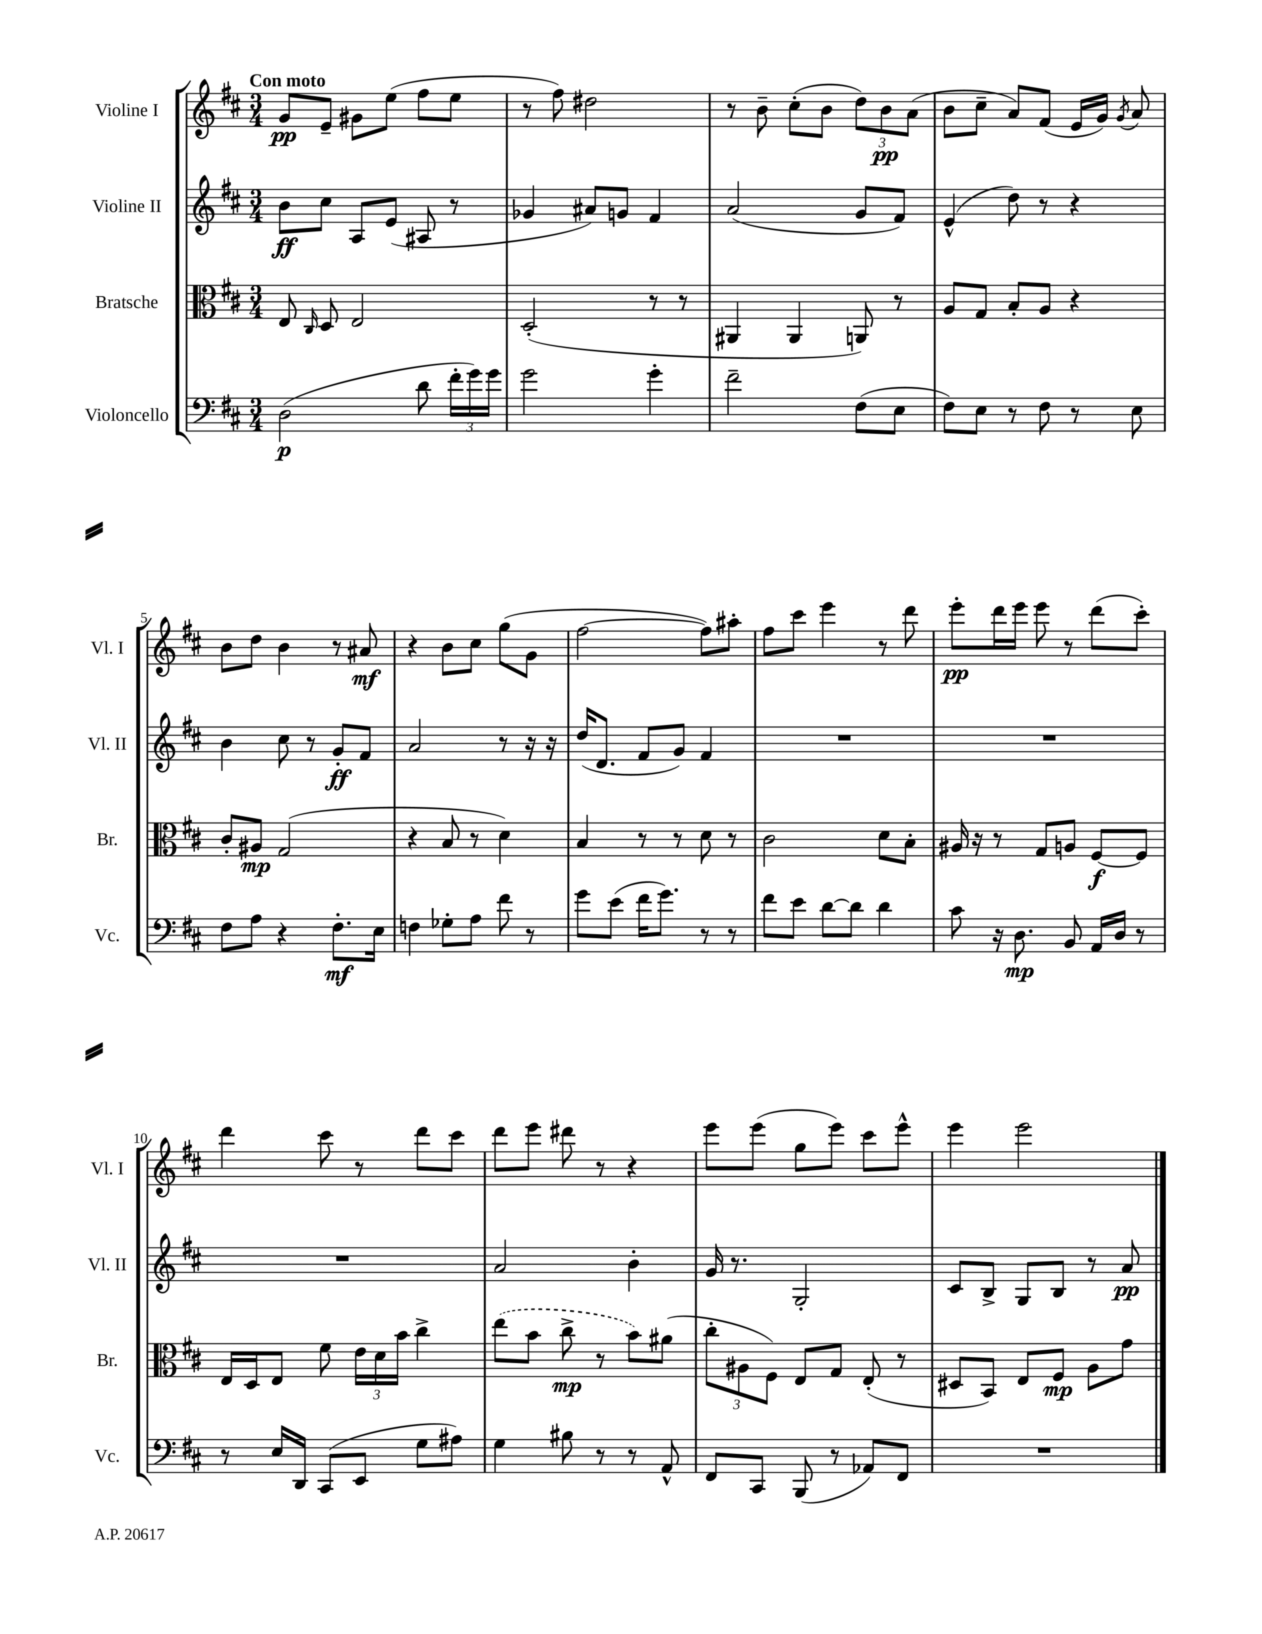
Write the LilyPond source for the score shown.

<<
\new StaffGroup <<
\new Staff = "s0" \with { instrumentName = "Violine I" shortInstrumentName = "Vl. I" } {
    \clef treble \key d \major \numericTimeSignature \time 3/4 \tempo "Con moto"
    \autoBeamOff g'8[\pp e'8]-- gis'8[ e''8]( fis''8[ e''8] |
    r8 fis''8) dis''2 |
    r8 b'8-- cis''8[-.( b'8] \tuplet 3/2 { d''8[) b'8\pp a'8]( } |
    b'8[ cis''8]-- a'8[) fis'8]( e'16[ g'16]) \acciaccatura { g'8 } a'8 |
    b'8[ d''8] b'4 r8 ais'8\mf |
    r4 b'8[ cis''8] g''8[( g'8] |
    fis''2~ fis''8[) ais''8]-. |
    fis''8[ cis'''8] e'''4 r8 d'''8 |
    e'''8[-.\pp d'''16 e'''16] e'''8 r8 d'''8[( cis'''8]-.) |
    d'''4 cis'''8 r8 d'''8[ cis'''8] |
    d'''8[ e'''8] dis'''8 r8 r4 |
    e'''8[ e'''8]( g''8[ e'''8]) cis'''8[ e'''8]-^ |
    e'''4 e'''2 \bar "|." |
}
\new Staff = "s1" \with { instrumentName = "Violine II" shortInstrumentName = "Vl. II" } {
    \clef treble \key d \major \numericTimeSignature \time 3/4
    \autoBeamOff b'8[\ff cis''8] a8[ e'8]( ais8 r8 |
    ges'4 ais'8[) g'8] fis'4 |
    a'2( g'8[ fis'8]) |
    e'4-^( d''8) r8 r4 |
    b'4 cis''8 r8 g'8[-.\ff fis'8] |
    a'2 r8 r16 r16 |
    d''16[( d'8.] fis'8[ g'8]) fis'4 |
    R2. |
    R2. |
    R2. |
    a'2 b'4-. |
    g'16 r8. g2-. |
    cis'8[ b8]-> g8[ b8] r8 a'8\pp \bar "|." |
}
\new Staff = "s2" \with { instrumentName = "Bratsche" shortInstrumentName = "Br." } {
    \clef alto \key d \major \numericTimeSignature \time 3/4
    \autoBeamOff e8 \grace { cis16 } d8 e2 |
    d2-.( r8 r8 |
    ais,4 ais,4 a,8) r8 |
    a8[ g8] b8[-. a8] r4 |
    cis'8[-. ais8]\mp g2( |
    r4 b8 r8 d'4) |
    b4 r8 r8 d'8 r8 |
    cis'2 d'8[ b8]-. |
    ais16 r16 r8 g8[ a8] fis8[~\f fis8] |
    e16[ d16 e8] fis'8 \tuplet 3/2 { e'16[ d'16 b'16] } cis''4-> |
    \once \slurDashed e''8[( b'8] cis''8->\mp r8 b'8[) ais'8]( |
    \tuplet 3/2 { cis''8[-. ais8 fis8]) } e8[ g8] e8-.( r8 |
    dis8[ b,8]) e8[ fis8]\mp a8[ g'8] \bar "|." |
}
\new Staff = "s3" \with { instrumentName = "Violoncello" shortInstrumentName = "Vc." } {
    \clef bass \key d \major \numericTimeSignature \time 3/4
    \autoBeamOff d2\p( d'8 \tuplet 3/2 { fis'16[-. g'16) g'16] } |
    g'2 g'4-. |
    fis'2-- fis8[( e8] |
    fis8[) e8] r8 fis8 r8 e8 |
    fis8[ a8] r4 fis8.[-.\mf e16] |
    f4 ges8[-. a8] fis'8 r8 |
    g'8[ e'8]( fis'16[ g'8.]) r8 r8 |
    fis'8[ e'8] d'8[~ d'8] d'4 |
    cis'8 r16 d8.\mp b,8 a,16[ d16] r8 |
    r8 e16[ d,16] cis,8[( e,8] g8[ ais8]) |
    g4 bis8 r8 r8 a,8-^ |
    fis,8[ cis,8] b,,8( r8 aes,8[) fis,8] |
    R2. \bar "|." |
}
>>
>>
